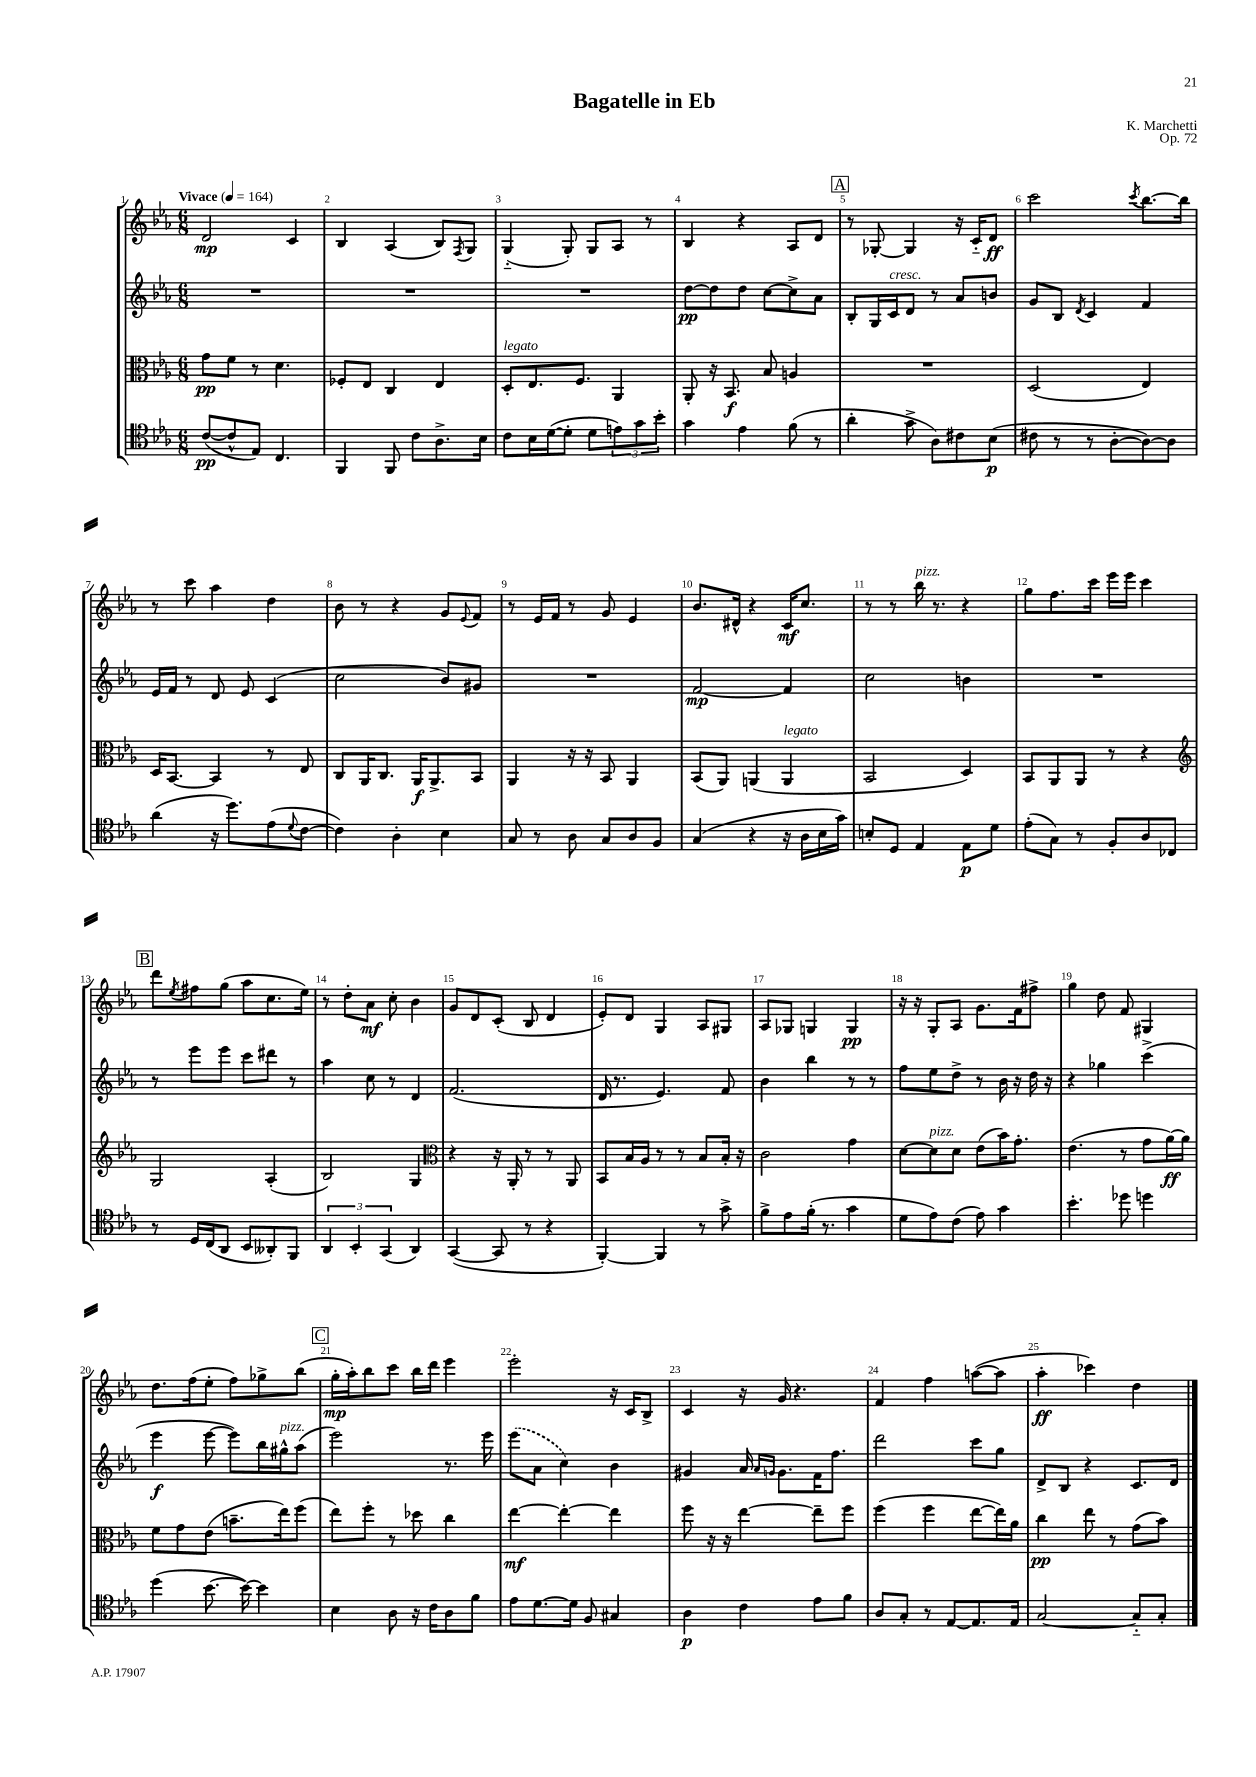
\header { title = "Bagatelle in Eb" composer = "K. Marchetti" opus = "Op. 72" }
<<
\new StaffGroup <<
\new Staff = "s0" {
    \clef treble \key ees \major \numericTimeSignature \time 6/8 \tempo "Vivace" 4 = 164
    d'2\mp c'4 |
    bes4 aes4( bes8) \acciaccatura { f8 } g8 |
    g4-_( g8-.) g8 aes8 r8 |
    bes4 r4 aes8 d'8 |
    \mark \markup { \box "A" } r8 ges8~-. ges4 r16 c'16-_ d'8\ff |
    c'''2 \acciaccatura { c'''8 } bes''8.~ bes''16 |
    r8 c'''8 aes''4 d''4 |
    bes'8 r8 r4 g'8 \appoggiatura { ees'8 } f'8 |
    r8 ees'16 f'16 r8 g'8 ees'4 |
    bes'8. dis'16-^ r4 c'16\mf c''8. |
    r8 r8 bes''16^\markup { \italic "pizz." } r8. r4 |
    g''8 f''8. c'''16 ees'''16 ees'''16 c'''4 |
    \mark \markup { \box "B" } d'''8 \acciaccatura { ees''8 } fis''8 g''8( aes''8 c''8. ees''16) |
    r8 d''8-. aes'8\mf c''8-. bes'4 |
    g'8 d'8 c'8-.( bes8 d'4 |
    ees'8-.) d'8 g4 aes8 gis8 |
    aes8 ges8 g4 g4\pp |
    r16 r16 g8-. aes8 g'8. f'16 fis''8-> |
    g''4 d''8 f'8 gis4 |
    d''8. f''16( ees''8-. f''8) ges''8-> bes''8( |
    \mark \markup { \box "C" } g''16-.\mp aes''16-.) bes''8 c'''8 bes''16 d'''16 ees'''4 |
    ees'''2-. r16 c'16 bes8-> |
    c'4 r16 g'16 r4. |
    f'4 f''4 a''8~( a''8 |
    aes''4-.\ff ces'''4) d''4 \bar "|." |
}
\new Staff = "s1" {
    \clef treble \key ees \major \numericTimeSignature \time 6/8
    R2. |
    R2. |
    R2. |
    d''8~\pp d''8 d''8 c''8~ c''8-> aes'8 |
    \mark \markup { \box "A" } bes8-. g16 c'16^\markup { \italic "cresc." } d'8 r8 aes'8 b'8 |
    g'8 bes8 \acciaccatura { d'8 } c'4 f'4 |
    ees'16 f'16 r8 d'8 ees'8 c'4( |
    c''2 bes'8) gis'8 |
    R2. |
    f'2~\mp f'4 |
    c''2 b'4 |
    R2. |
    \mark \markup { \box "B" } r8 ees'''8 ees'''8 c'''8 dis'''8 r8 |
    aes''4 c''8 r8 d'4 |
    f'2.( |
    d'16 r8. ees'4.) f'8 |
    bes'4 bes''4 r8 r8 |
    f''8 ees''8 d''8-> r8 bes'16 r16 d''16 r16 |
    r4 ges''4 c'''4->( |
    ees'''4\f ees'''8~ ees'''8) bes''16 gis''16-^^\markup { \italic "pizz." } aes''8( |
    \mark \markup { \box "C" } ees'''2) r8. ees'''16 |
    \once \slurDashed ees'''8( aes'8 c''4) bes'4 |
    gis'4 aes'16 \grace { aes'16 g'16 } g'8. f'16 f''8. |
    d'''2 c'''8 g''8 |
    d'8-> bes8 r4 c'8. d'16 \bar "|." |
}
\new Staff = "s2" {
    \clef alto \key ees \major \numericTimeSignature \time 6/8
    g'8\pp f'8 r8 d'4. |
    fes8-. ees8 c4 ees4 |
    d8-.^\markup { \italic "legato" } ees8. f8. aes,4 |
    aes,8-. r16 bes,8.\f bes8 a4 |
    \mark \markup { \box "A" } R2. |
    d2( ees4) |
    d16 bes,8.~ bes,4 r8 ees8 |
    c8 aes,16 c8. aes,16\f aes,8.-> bes,8 |
    aes,4 r16 r16 bes,8 aes,4 |
    bes,8( aes,8) a,4( a,4^\markup { \italic "legato" } |
    bes,2 d4) |
    bes,8 aes,8 aes,8 r8 r4 |
    \mark \markup { \box "B" } \clef treble g2 aes4-.( |
    bes2) g4 |
    \clef alto r4 r16 aes,16-. r8 r8 aes,8 |
    bes,8 bes16 aes16 r8 r8 bes8 bes16-. r16 |
    c'2 g'4 |
    d'8~ d'8^\markup { \italic "pizz." } d'8 ees'8( bes'16) g'8.-. |
    ees'4.( r8 g'8 aes'16~\ff) aes'16 |
    f'8 g'8 ees'8( b'8.-- ees''16) f''8( |
    \mark \markup { \box "C" } ees''8) f''8-. r8 des''8 c''4 |
    ees''4~\mf ees''4~-. ees''4 |
    f''8 r16 r16 ees''4~ ees''8-- f''8 |
    f''4( f''4 ees''8~ ees''16) aes'16 |
    c''4\pp ees''8 r8 g'8( bes'8) \bar "|." |
}
\new Staff = "s3" {
    \clef tenor \key ees \major \numericTimeSignature \time 6/8
    c'8~\pp( c'8-^ ees8) c4. |
    f,4 f,8 c'8 aes8.-> bes16 |
    c'8 bes16 d'16~( d'8-. d'8 \tuplet 3/2 { e'8) g'8 bes'8-. } |
    g'4 ees'4 f'8( r8 |
    \mark \markup { \box "A" } aes'4-. g'8-> aes8) cis'8 bes8\p( |
    cis'8 r8 r8 aes8~-. aes8~) aes8 |
    aes'4( r16 d''8.) ees'8( \appoggiatura { d'8 } c'8~ |
    c'4) aes4-. bes4 |
    g8 r8 aes8 g8 aes8 f8 |
    g4( r4 r16 aes16 bes16 g'16) |
    b8-. d8 ees4 ees8\p d'8 |
    ees'8-.( g8) r8 f8-. aes8 ces8 |
    \mark \markup { \box "B" } r8 d16 c16( aes,8 bes,8 aeses,8-.) f,8 |
    \tuplet 3/2 { aes,4 bes,4-. g,4( } aes,4) |
    g,4~( g,8 r8 r4 |
    f,4~-.) f,4 r8 g'8-> |
    f'8-> ees'8 f'16-.( r8. g'4 |
    d'8 ees'8) c'8( ees'8) g'4 |
    bes'4.-. des''8 d''4 |
    d''4( bes'8.~ bes'16~) bes'4 |
    \mark \markup { \box "C" } bes4 aes8 r16 c'16 aes8 f'8 |
    ees'8 d'8.~ d'16 f8 gis4 |
    aes4\p c'4 ees'8 f'8 |
    aes8 g8-. r8 ees8~ ees8. ees16 |
    g2~ g8-_ g8-. \bar "|." |
}
>>
>>
\layout { \context { \Score \override BarNumber.break-visibility = ##(#f #t #t) barNumberVisibility = #all-bar-numbers-visible } }
